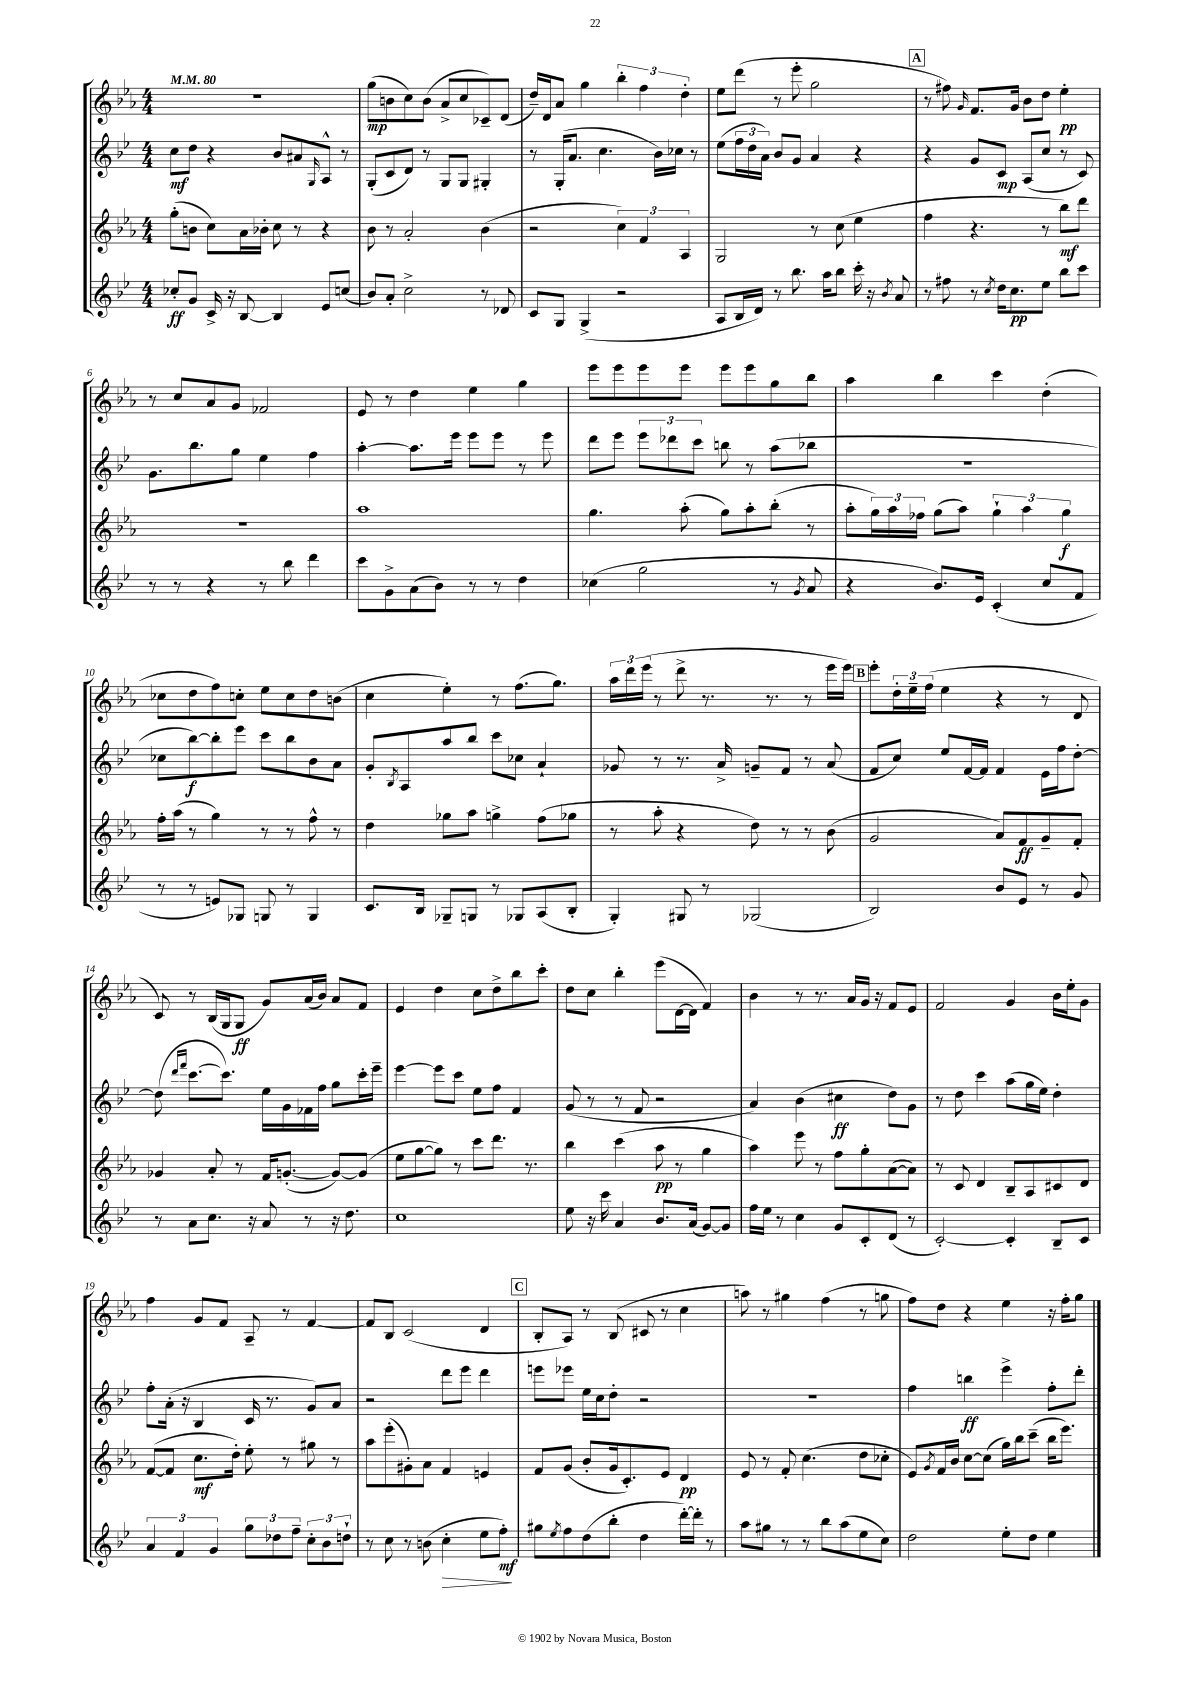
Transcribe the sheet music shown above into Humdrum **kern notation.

**kern	**dynam	**kern	**dynam	**kern	**dynam	**kern	**dynam
*part4	*part4	*part3	*part3	*part2	*part2	*part1	*part1
*staff4	*staff4	*staff3	*staff3	*staff2	*staff2	*staff1	*staff1
*clefG2	*	*clefG2	*	*clefG2	*	*clefG2	*
*k[b-e-]	*	*k[b-e-a-]	*	*k[b-e-]	*	*k[b-e-a-]	*
*M4/4	*	*M4/4	*	*M4/4	*	*M4/4	*
*MM80	*	*MM80	*	*MM80	*	*MM80	*
=1	=1	=1	=1	=1	=1	=1	=1
8cc-X'/L	ff	(8gg'\L	.	8cc\L	mf	1r	.
8g/J	.	8bn\J	.	8dd\J	.	.	.
16c^/	.	8cc\L)	.	4r	.	.	.
16r	.	.	.	.	.	.	.
[8B-/	.	16a-\L	.	.	.	.	.
.	.	16b-X'\JJ	.	.	.	.	.
4B-/]	.	8cc\	.	8b-/L	.	.	.
.	.	8r	.	8a#X/	.	.	.
.	.	.	.	16qqG/	.	.	.
8e-/L	.	4r	.	8A^^/J	.	.	.
(8ccn/J	.	.	.	8r	.	.	.
=2	=2	=2	=2	=2	=2	=2	=2
8b-/L)	.	8b-\	.	(8G'/L	.	(8gg\L	mp
8a'/J	.	8r	.	8c/	.	8bn\	.
2cc^\	.	2a-'/	.	8d/J)	.	8cc\)	.
.	.	.	.	8r	.	(8b\J	.
.	.	.	.	8G/L	.	8a-^/L	.
.	.	.	.	8G/J	.	8cc/	.
8r	.	(4b-\	.	4G#X'/	.	8c-X~/)	.
8d-X/	.	.	.	.	.	(8d/J	.
=3	=3	=3	=3	=3	=3	=3	=3
8c/L	.	2r	.	8r	.	16dd~/LL)	.
.	.	.	.	.	.	16d/J	.
8G/J	.	.	.	(16G'/KL	.	8a-/J	.
.	.	.	.	8.a/J	.	.	.
(4G^/	.	.	.	.	.	4gg\	.
.	.	.	.	4.cc\	.	.	.
2r	.	6cc\)	.	.	.	6bb-'\	.
.	.	6f/	.	.	.	6ff\	.
.	.	.	.	16b-\LL)	.	.	.
.	.	.	.	16cc-X\JJ	.	.	.
.	.	6A-/	.	.	.	6dd'\	.
.	.	.	.	8r	.	.	.
=4	=4	=4	=4	=4	=4	=4	=4
8A/L	.	2G/	.	(8ee-\L	.	8ee-\L	.
16B-/L	.	.	.	24ff\L	.	(8ddd\J	.
.	.	.	.	24dd\	.	.	.
16d/JJ)	.	.	.	.	.	.	.
.	.	.	.	24a\JJ)	.	.	.
8r	.	.	.	8b-/L	.	8r	.
8.bb-\	.	.	.	8g/J	.	8eee-'\	.
.	.	8r	.	4a/	.	2gg\	.
16aa\KL	.	.	.	.	.	.	.
8bb-\J	.	(8cc\	.	.	.	.	.
16ccc'\	.	4ee-\	.	4r	.	.	.
16r	.	.	.	.	.	.	.
8qb-/	.	.	.	.	.	.	.
8a/	.	.	.	.	.	.	.
!!LO:REH:place=s1:t=A
=5	=5	=5	=5	=5	=5	=5	=5
8r	.	4ff\	.	4r	.	8r	.
8ff#X\	.	.	.	.	.	8ff#X\)	.
.	.	.	.	.	.	16qqg/	.
8r	.	4.r	.	8g/L	.	8.f/L	.
8qcc/	.	.	.	.	.	.	.
16dd\KL	.	.	.	8c/J	mp	.	.
8.cc\	pp	.	.	.	.	16g/Jk	.
.	.	.	.	(8A/L	.	8b-\L	.
8ee-\J	.	8r	.	8cc/J	.	8dd\J	.
8bb-\L	.	8bb-\L)	mf	8r	.	4ee-'\	pp
8ccc\J	.	8ddd\J	.	8c/)	.	.	.
!!LO:LB:g=z
=6	=6	=6	=6	=6	=6	=6	=6
8r	.	1r	.	8.g\L	.	8r	.
8r	.	.	.	.	.	8cc/L	.
.	.	.	.	8.bb-\	.	.	.
4r	.	.	.	.	.	8a-/	.
.	.	.	.	8gg\J	.	8g/J	.
8r	.	.	.	4ee-\	.	2f-X/	.
8bb-\	.	.	.	.	.	.	.
4ddd\	.	.	.	4ff\	.	.	.
=7	=7	=7	=7	=7	=7	=7	=7
8ccc\L	.	1aa-	.	[4aa'\	.	8e-/	.
8g^\	.	.	.	.	.	8r	.
(8a\	.	.	.	8.aa\L]	.	4dd\	.
8b-\J)	.	.	.	.	.	.	.
.	.	.	.	16eee-\Jk	.	.	.
8r	.	.	.	8eee-\L	.	4ee-\	.
8r	.	.	.	8eee-\J	.	.	.
4dd\	.	.	.	8r	.	4gg\	.
.	.	.	.	8eee-\	.	.	.
=8	=8	=8	=8	=8	=8	=8	=8
(4cc-X\	.	4.gg\	.	8ddd\L	.	8eee-\L	.
.	.	.	.	8eee-\J	.	8eee-\	.
2gg\	.	.	.	12eee-\L	.	8eee-\	.
.	.	.	.	12ddd-X\	.	.	.
.	.	(8aa-'\	.	.	.	8eee-\J	.
.	.	.	.	12ccc\J	.	.	.
.	.	8gg\L)	.	8bbn\	.	8eee-\L	.
.	.	8aa-'\	.	8r	.	8eee-\	.
8r	.	(8bb-'\J	.	(8aa\L	.	8gg\	.
8qg/	.	.	.	.	.	.	.
8a/	.	8r	.	8bb-X\J	.	8bb-\J	.
=9	=9	=9	=9	=9	=9	=9	=9
4r	.	8aa-'\L	.	1r	.	4aa-\	.
.	.	24gg\L)	.	.	.	.	.
.	.	24aa-\	.	.	.	.	.
.	.	24ff-X\JJ	.	.	.	.	.
8.b-/L)	.	(8gg\L	.	.	.	4bb-\	.
.	.	8aa-\J)	.	.	.	.	.
16e-/Jk	.	.	.	.	.	.	.
(4c'/	.	6gg`\	.	.	.	4ccc\	.
.	.	6aa-\	.	.	.	.	.
8cc/L	.	.	.	.	.	(4dd'\	.
.	.	6gg\	f	.	.	.	.
8f/J	.	.	.	.	.	.	.
!!LO:LB:g=z
=10	=10	=10	=10	=10	=10	=10	=10
8r	.	16ff'\LL	.	8cc-X\L	.	8cc-X\L	.
.	.	(16aa-\JJ	.	.	.	.	.
8r	.	8r	.	[8bb-\)	f	8dd\	.
8en/L)	.	4gg\)	.	8bb-'\]	.	8ff\)	.
8G-X/J	.	.	.	8eee-\J	.	8ccn'\J	.
8Gn/	.	8r	.	8ccc\L	.	8ee-\L	.
8r	.	8r	.	8bb-\	.	8cc\	.
4G/	.	8ff^^\	.	8b-\	.	8dd\	.
.	.	8r	.	8a\J	.	(8bn\J	.
=11	=11	=11	=11	=11	=11	=11	=11
8.c/L	.	4dd\	.	8g'/L	.	4cc\	.
.	.	.	.	8qB-/	.	.	.
.	.	.	.	8A/	.	.	.
16B-/Jk	.	.	.	.	.	.	.
8G-X~/L	.	8gg-X\L	.	8aa/	.	4ee-'\)	.
8Gn/J	.	8aa-\J	.	8bb-/J	.	.	.
8r	.	4ggn^\	.	8ccc\L	.	8r	.
8G-X/L	.	.	.	8cc-X\J	.	(8.ff\L	.
(8A/	.	(8ff\L	.	4a`/	.	.	.
.	.	.	.	.	.	8.gg\J)	.
8B-'/J	.	8gg-X\J	.	.	.	.	.
=12	=12	=12	=12	=12	=12	=12	=12
4G'/)	.	8r	.	8g-X/	.	24aa-\LL	.
.	.	.	.	.	.	24ddd\	.
.	.	.	.	.	.	(24eee-\JJ	.
.	.	8aa-'\	.	8r	.	8r	.
8G#X/	.	4r	.	8.r	.	8ddd^\	.
8r	.	.	.	.	.	8.r	.
.	.	.	.	16a^/	.	.	.
(2G-X/	.	8dd\)	.	8gn~/L	.	.	.
.	.	.	.	.	.	8.r	.
.	.	8r	.	8f/J	.	.	.
.	.	8r	.	8r	.	8r	.
.	.	(8b-\	.	(8a/	.	16eee-\LL	.
.	.	.	.	.	.	16eee-\JJ)	.
!!LO:REH:place=s1:t=B
=13	=13	=13	=13	=13	=13	=13	=13
2B-/)	.	2g/	.	8f/L	.	8eee-'\L	.
.	.	.	.	8cc/J)	.	24dd'\L	.
.	.	.	.	.	.	24ee-~\	.
.	.	.	.	.	.	(24ff\JJ	.
.	.	.	.	8ee-/L	.	4ee-\	.
.	.	.	.	[16f/L	.	.	.
.	.	.	.	16f/JJ]	.	.	.
8b-/L	.	8a-/L)	.	4f/	.	4r	.
8e-/J	.	8f/	ff	.	.	.	.
8r	.	8g~/	.	16e-\LL	.	8r	.
.	.	.	.	16ff\J	.	.	.
8g/	.	8f'/J	.	[8dd'\J	.	8d/	.
!!LO:LB:g=z
=14	=14	=14	=14	=14	=14	=14	=14
8r	.	4g-X/	.	(8dd\]	.	8c/)	.
.	.	.	.	16qqddd/LL	.	.	.
.	.	.	.	16qqfff/JJ	.	.	.
8a\L	.	.	.	[8.ccc\L	.	8r	.
8.cc\J	.	8a-'/	.	.	.	(16B-/LL	.
.	.	.	.	8.ccc\J])	.	16G/J	.
.	.	8r	.	.	.	8G/J	ff
16r	.	.	.	.	.	.	.
8a/	.	16f/KL	.	16ee-\LL	.	8g/L)	.
.	.	([8.gn'/J	.	16g\	.	.	.
8r	.	.	.	16f-X\	.	(16a-/L	.
.	.	.	.	16ff\JJ	.	16b-/JJ)	.
16r	.	8g/L_)	.	8gg\L	.	8a-/L	.
8.dd\	.	.	.	.	.	.	.
.	.	(8g/J]	.	16ccc'\L	.	8f/J	.
.	.	.	.	16eee-~\JJ	.	.	.
=15	=15	=15	=15	=15	=15	=15	=15
1cc	.	8ee-\L	.	[4eee-\	.	4e-/	.
.	.	[8gg\	.	.	.	.	.
.	.	8gg\J])	.	8eee-\L]	.	4dd\	.
.	.	8r	.	8ccc\J	.	.	.
.	.	8ccc\L	.	8ee-\L	.	8cc\L	.
.	.	8.ddd\J	.	8ff\J	.	8dd^\	.
.	.	.	.	4f/	.	8bb-\	.
.	.	8.r	.	.	.	.	.
.	.	.	.	.	.	8ccc'\J	.
=16	=16	=16	=16	=16	=16	=16	=16
8ee-\	.	4bb-\	.	(8g/	.	8dd\L	.
16r	.	.	.	8r	.	8cc\J	.
16ccc\	.	.	.	.	.	.	.
4a/	.	(4ccc\	.	8r	.	4bb-'\	.
.	.	.	.	8f/	.	.	.
8.b-/L	.	8aa-\	pp	2r	.	(8eee-\L	.
.	.	8r	.	.	.	[16d\L	.
(16a/Jk	.	.	.	.	.	16d\JJ]	.
[8g/L)	.	4gg\	.	.	.	4f/)	.
8g/J]	.	.	.	.	.	.	.
=17	=17	=17	=17	=17	=17	=17	=17
16ff\LL	.	4aa-\)	.	4a/)	.	4b-\	.
16ee-\JJ	.	.	.	.	.	.	.
8r	.	.	.	.	.	.	.
4cc\	.	8eee-\	.	(4b-\	.	8r	.
.	.	8r	.	.	.	8.r	.
8g/L	.	8ff\L	.	4cc#X\	ff	.	.
.	.	.	.	.	.	16a-/LL	.
8c'/	.	8gg'\	.	.	.	16g/JJ	.
.	.	.	.	.	.	16r	.
(8d/J	.	([8a-\	.	8dd\L)	.	8f/L	.
8r	.	8a-\J])	.	8g\J	.	8e-/J	.
=18	=18	=18	=18	=18	=18	=18	=18
[2c'/)	.	8r	.	8r	.	2f/	.
.	.	8c/	.	8dd\	.	.	.
.	.	4d/	.	4ccc\	.	.	.
4c'/]	.	8B-~/L	.	(8aa\L	.	4g/	.
.	.	8A-/	.	16gg\L	.	.	.
.	.	.	.	16ee-\JJ)	.	.	.
8B-~/L	.	8c#X/	.	4dd'\	.	16b-\LL	.
.	.	.	.	.	.	16ee-'\J	.
8c/J	.	8d/J	.	.	.	8g\J	.
!!LO:LB:g=z
=19	=19	=19	=19	=19	=19	=19	=19
6a/	.	([8f/L	.	8ff'\L	.	4ff\	.
.	.	8f/J]	.	(16a'\Jk	.	.	.
6f/	.	.	.	.	.	.	.
.	.	.	.	16r	.	.	.
.	.	8.cc\L	mf	4B-/	.	8g/L	.
6g/	.	.	.	.	.	.	.
.	.	.	.	.	.	8f/J	.
.	.	16dd'\Jk)	.	.	.	.	.
12gg\L	.	8ee-'\	.	16c/	.	8A-~/	.
.	.	.	.	8.r	.	.	.
12dd-X\	.	.	.	.	.	.	.
.	.	8r	.	.	.	8r	.
12ff~\J	.	.	.	.	.	.	.
12cc'\L	.	8gg#X\	.	8g/L)	.	[4f/	.
12b-\	.	.	.	.	.	.	.
.	.	8r	.	8a/J	.	.	.
12ddn`\J	.	.	.	.	.	.	.
=20	=20	=20	=20	=20	=20	=20	=20
8r	.	8aa-\L	.	2r	.	8f/L]	.
8cc\	.	(8eee-'\	.	.	.	8B-/J	.
8r	.	8g#X'\)	.	.	.	(2c/	.
(8bn\	.	8a-\J	.	.	.	.	.
!	!LO:HP:b	!	!	!	!	!	!
4cc'\	>	4f/	.	8ddd\L	.	.	.
.	.	.	.	8eee-\J	.	.	.
8ee-\L	.	4en/	.	4ddd\	.	4d/	.
8ff'\J)	mf	.	.	.	.	.	.
.	]	.	.	.	.	.	.
!!LO:REH:place=s1:t=C
=21	=21	=21	=21	=21	=21	=21	=21
8gg#X\L	.	8f/L	.	8eeen\L	.	8B-'/L	.
8qee-/	.	.	.	.	.	.	.
8ff\	.	(8g/J	.	8eee-X\J	.	8A-/J)	.
(8dd\	.	8b-'/L	.	16ee-\LL	.	8r	.
.	.	.	.	16cc\J	.	.	.
8bb-'\J	.	16g/k	.	8dd'\J	.	(8B-/	.
.	.	8.c'/)	.	.	.	.	.
4dd\	.	.	.	2r	.	8c#X/	.
.	.	8e-/J	.	.	.	8r	.
[16ddd'\LL)	.	4d/	pp	.	.	4cc\	.
16ddd'\JJ]	.	.	.	.	.	.	.
8r	.	.	.	.	.	.	.
=22	=22	=22	=22	=22	=22	=22	=22
8aa\L	.	8e-/	.	1r	.	8aan\)	.
8gg#X\J	.	8r	.	.	.	8r	.
8r	.	8f'/	.	.	.	4gg#X\	.
8r	.	(4.cc\	.	.	.	.	.
8bb-\L	.	.	.	.	.	(4ff\	.
(8aa\	.	.	.	.	.	.	.
8ee-\	.	8dd\L	.	.	.	8r	.
8cc\J)	.	8cc-X'\J	.	.	.	8ggn\	.
=23	=23	=23	=23	=23	=23	=23	=23
2dd\	.	8e-/L)	.	4ff\	.	8ff\L)	.
.	.	8qg/	.	.	.	.	.
.	.	16f/L	.	.	.	8dd\J	.
.	.	16b-/JJ	.	.	.	.	.
.	.	[8cc\L	.	4bbn\	ff	4r	.
.	.	(8cc\J]	.	.	.	.	.
8ee-'\L	.	16gg\LL)	.	4eee-^\	.	4ee-\	.
.	.	16bb-\J	.	.	.	.	.
8dd\J	.	(8ccc~\J	.	.	.	.	.
4ee-\	.	16bb-\KL	.	8ff'\L	.	16r	.
.	.	8.eee-\J)	.	.	.	16ff'\KL	.
.	.	.	.	8ddd'\J	.	8gg\J	.
==	==	==	==	==	==	==	==
*-	*-	*-	*-	*-	*-	*-	*-
